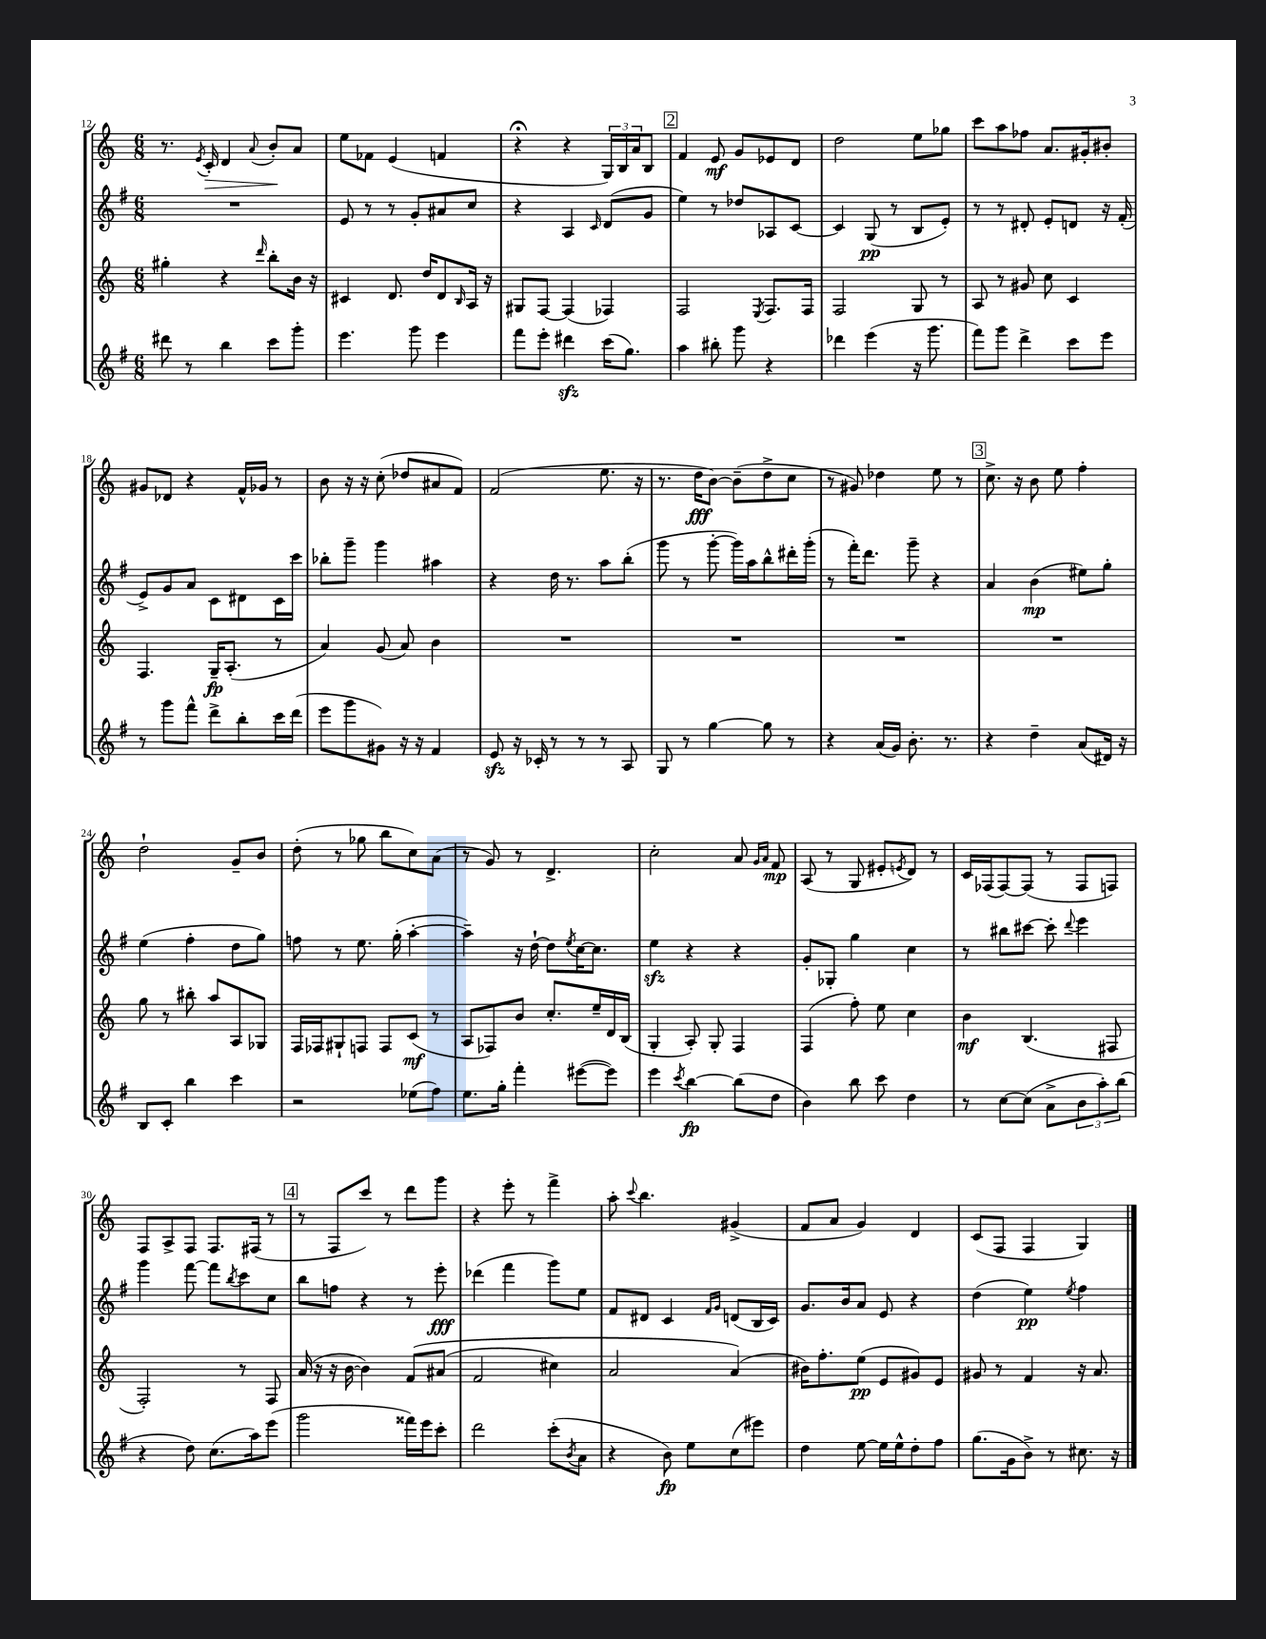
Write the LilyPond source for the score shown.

<<
\new StaffGroup <<
\new Staff = "s0" {
    \clef treble \key c \major \numericTimeSignature \time 6/8
    r8. \acciaccatura { e'8 } c'16-.\> d'4 \appoggiatura { a'8 } b'8-.\! a'8 |
    e''8 fes'8 e'4( f'4 |
    r4\fermata r4 \tuplet 3/2 { g16) b16 a'16 } b8 |
    \mark \markup { \box "2" } f'4 e'8\mf g'8 ees'8 d'8 |
    d''2 e''8 ges''8 |
    c'''8 a''8 fes''8 a'8. gis'16-. bis'8-. |
    gis'8 des'8 r4 f'16-^ ges'16 r8 |
    b'8 r16 r16 c''8-.( des''8 ais'8 f'8) |
    f'2( e''8. r16 |
    r8. d''16\fff b'8~) b'8--( d''8-> c''8 |
    r8 gis'8) des''4 e''8 r8 |
    \mark \markup { \box "3" } c''8.-> r16 b'8 e''8 f''4-. |
    d''2-! g'8-- b'8 |
    d''8-.( r8 ges''8 b''8 c''8) a'8( |
    r8 g'8) r8 d'4.-> |
    c''2-. a'8 \grace { g'16 a'16 } f'8\mp |
    a8( r8 g8 eis'8-. \acciaccatura { e'8 } d'8) r8 |
    c'16 fes16( fes8~) fes8( r8 fes8 f8) |
    f8 a8-> f8 f8. fis16( r8 |
    \mark \markup { \box "4" } r8 f8 c'''8) r8 d'''8 g'''8 |
    r4 e'''8-. r8 f'''4-> |
    a''8-. \appoggiatura { c'''8 } b''4. gis'4->( |
    f'8 a'8 g'4) d'4 |
    c'8( f8 f4 g4) \bar "|." |
}
\new Staff = "s1" {
    \clef treble \key g \major \numericTimeSignature \time 6/8
    R2. |
    e'8 r8 r8 g'8-. ais'8 c''8 |
    r4 a4 \grace { c'16 } d'8( g'8 |
    \mark \markup { \box "2" } e''4) r8 des''8 aes8 c'8~ |
    c'4 g8\pp( r8 b8 e'8-.) |
    r8 r8 dis'8-. e'8-. d'8 r16 fis'16-.( |
    e'8->) g'8 a'8 c'8 dis'8 c'16 c'''16 |
    bes''8-. g'''8-- g'''4 ais''4 |
    r4 d''16 r8. a''8 b''8-.( |
    g'''8 r8 g'''8~-. g'''16) a''16 b''8-^ dis'''16-. g'''16-.( |
    r8 fis'''16-.) d'''8. g'''8-- r4 |
    \mark \markup { \box "3" } a'4 b'4\mp( eis''8) g''8-. |
    e''4( fis''4-. d''8 g''8) |
    f''8 r8 e''8. g''16-.( a''4~-. |
    a''4--) r16 d''16~-! d''8 \acciaccatura { e''8 } c''16~ c''8. |
    e''4\sfz r4 r4 |
    g'8-. ges8-. g''4 c''4 |
    r8 bis''8 cis'''8~ cis'''8-. \appoggiatura { d'''8 } e'''4 |
    g'''4 fis'''8~ fis'''8 \acciaccatura { b''8 } c'''8 c''8 |
    \mark \markup { \box "4" } b''8 f''8 r4 r8 e'''8-.\fff |
    des'''4( fis'''4 g'''8) e''8 |
    fis'8 dis'8 c'4 \grace { fis'16 g'16 } d'8( b16 c'16) |
    g'8. b'16 a'8 e'8 r4 |
    d''4( e''4\pp) \acciaccatura { e''8 } fis''4 \bar "|." |
}
\new Staff = "s2" {
    \clef treble \key c \major \numericTimeSignature \time 6/8
    gis''4-. r4 \grace { d'''16 } b''8-. b'16 r16 |
    cis'4 d'8. d''16 d'8 \grace { b16 } a16 r16 |
    gis8 f8~ f4( fes4) |
    \mark \markup { \box "2" } f2 \acciaccatura { e8 } f8. f16 |
    f2 g8 r8 |
    a8 r8 gis'8 c''8 c'4 |
    f4. g16--\fp a8.-.( r8 |
    a'4) g'8( a'8) b'4 |
    R2. |
    R2. |
    R2. |
    \mark \markup { \box "3" } R2. |
    g''8 r8 bis''8-. a''8 a8 ges8 |
    f16 fes16 gis8-! f8 f8 c'8\mf( r8 |
    a8 fes8) b'8 c''8.-. e''16-- d'16 b16( |
    g4-. a8-.) g8-. f4 |
    f4( f''8-.) e''8 c''4 |
    b'4\mf b4.( fis8 |
    f2-.) r8 f8 |
    \mark \markup { \box "4" } a'16( r16 r16 b'16~ b'4) f'8\( ais'8( |
    f'2 cis''4) |
    a'2 a'4(\) |
    bis'16) f''8.-. e''8\pp( e'8 gis'8) e'8 |
    gis'8 r8 f'4 r16 a'8. \bar "|." |
}
\new Staff = "s3" {
    \clef treble \key g \major \numericTimeSignature \time 6/8
    dis'''8 r8 b''4 c'''8 g'''8-. |
    e'''4. g'''8 e'''4 |
    fis'''8 e'''8-. dis'''4\sfz c'''16( g''8.) |
    \mark \markup { \box "2" } a''4 bis''8-. g'''8 r4 |
    des'''4 e'''4( r16 g'''8. |
    fis'''8) g'''8 d'''4-> c'''8 e'''8 |
    r8 g'''8 fis'''8-^ d'''8-> b''8-. c'''16 d'''16( |
    e'''8 g'''8 gis'8) r16 r16 fis'4 |
    e'8\sfz r16 ces'16-. r8 r8 r8 a8 |
    g8 r8 g''4~ g''8 r8 |
    r4 a'16( g'16) b'8.-. r8. |
    \mark \markup { \box "3" } r4 d''4-- a'8( dis'16) r16 |
    b8 c'8-. b''4 c'''4 |
    r2 ees''8( fis''8) |
    e''8. g''16-. fis'''4-. eis'''8~( eis'''8) |
    e'''4 \acciaccatura { c'''8 } b''4~\fp b''8( d''8 |
    b'4) b''8 c'''8 d''4 |
    r8 c''8~ c''8( a'8-> \tuplet 3/2 { b'8 a''8-.) b''8( } |
    r4 d''8) c''8.( a''16) e'''8( |
    \mark \markup { \box "4" } g'''2 fisis'''16) e'''16 c'''8-. |
    d'''2 c'''8-.( \acciaccatura { b'8 } a'8 |
    r4 b'8\fp) e''8 c''8( eis'''8) |
    d''4 e''8~ e''16 e''16-^ d''8-. fis''8 |
    g''8.( g'16 b'8->) r8 cis''8. r16 \bar "|." |
}
>>
>>
\layout { \context { \Score currentBarNumber = #12 } }
